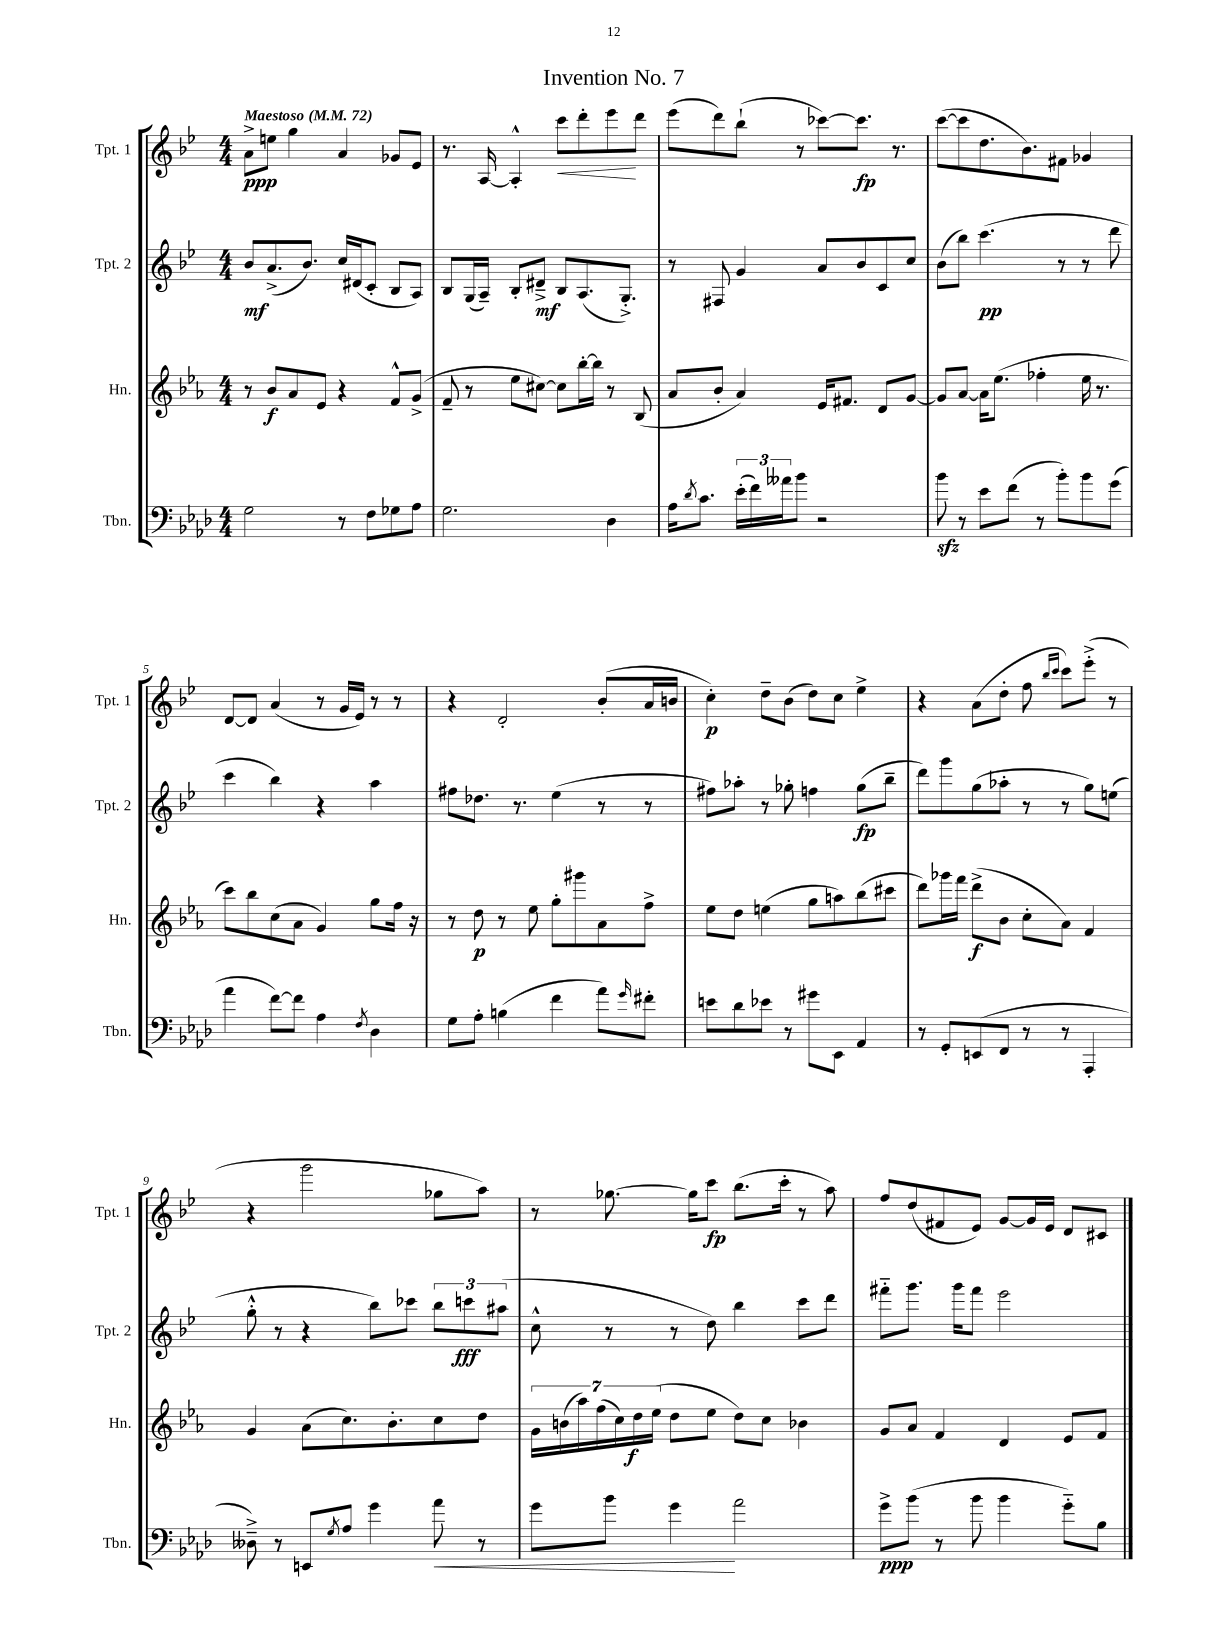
\header { title = "Invention No. 7" }
<<
\new StaffGroup <<
\new Staff = "s0" \with { instrumentName = "Tpt. 1" shortInstrumentName = "Tpt. 1" } {
    \clef treble \key bes \major \numericTimeSignature \time 4/4 \tempo "Maestoso" 4 = 72
    a'8->\ppp e''8 g''4 a'4 ges'8 ees'8 |
    r8. a16~ a4-.-^ c'''8\< d'''8-. ees'''8\! d'''8 |
    ees'''8( d'''8) bes''8-!( r8 ces'''8~) ces'''8.\fp r8. |
    c'''8~( c'''8 d''8. bes'8.) fis'8 ges'4 |
    d'8~ d'8 a'4( r8 g'16 ees'16) r8 r8 |
    r4 d'2-. bes'8-.( a'16 b'16 |
    c''4-.\p) d''8-- bes'8( d''8) c''8 ees''4-> |
    r4 a'8( d''8-. f''8 \grace { bes''16 c'''16 } c'''8) ees'''8-.->( r8 |
    r4 g'''2 ges''8 a''8) |
    r8 ges''8.~ ges''16 c'''8\fp bes''8.( c'''16-. r8 a''8) |
    f''8 d''8( fis'8 ees'8) g'8~ g'16 ees'16 d'8 cis'8 \bar "|." |
}
\new Staff = "s1" \with { instrumentName = "Tpt. 2" shortInstrumentName = "Tpt. 2" } {
    \clef treble \key bes \major \numericTimeSignature \time 4/4
    bes'8\mf a'8.->( bes'8.) c''16 dis'16( c'8-. bes8 a8) |
    bes8 g16( a16--) bes8-. dis'8--->\mf bes8 a8.( g8.-.->) |
    r8 fis8 g'4 a'8 bes'8 c'8 c''8 |
    bes'8( bes''8) c'''4.\pp( r8 r8 d'''8 |
    c'''4 bes''4) r4 a''4 |
    fis''8 des''8. r8. ees''4( r8 r8 |
    fis''8) aes''8-. r8 ges''8-. f''4 ges''8\fp( bes''8-- |
    d'''8) g'''8 g''8( aes''8-. r8 r8 g''8) e''8( |
    g''8-.-^ r8 r4 bes''8) ces'''8 \tuplet 3/2 { bes''8 c'''8\fff ais''8( } |
    c''8-^ r8 r8 d''8) bes''4 c'''8 d'''8 |
    fis'''8-_ g'''8. g'''16 fis'''8 ees'''2 \bar "|." |
}
\new Staff = "s2" \with { instrumentName = "Hn." shortInstrumentName = "Hn." } {
    \clef treble \key ees \major \numericTimeSignature \time 4/4
    r8 bes'8\f aes'8 ees'8 r4 f'8-^ g'8->( |
    f'8-- r8 ees''8 cis''8~) cis''8 bes''16~-. bes''16 r8 bes8( |
    aes'8 bes'8-. aes'4) ees'16 fis'8. d'8 g'8~ |
    g'8 aes'8~ aes'16 ees''8.( fes''4-. ees''16 r8. |
    c'''8) bes''8 c''8( aes'8 g'4) g''8 f''16 r16 |
    r8 d''8\p r8 ees''8 g''8-. gis'''8 aes'8 f''8-> |
    ees''8 d''8 e''4( g''8 a''8) bes''8( cis'''8 |
    d'''8) ges'''16 f'''16 d'''8->\f( bes'8 c''8-. aes'8) f'4 |
    g'4 aes'8( c''8.) bes'8.-. c''8 d''8 |
    \tuplet 7/4 { g'16 b'16( aes''16) f''16( c''16) d''16\f ees''16( } d''8 ees''8 d''8) c''8 bes'4 |
    g'8 aes'8 f'4 d'4 ees'8 f'8 \bar "|." |
}
\new Staff = "s3" \with { instrumentName = "Tbn." shortInstrumentName = "Tbn." } {
    \clef bass \key aes \major \numericTimeSignature \time 4/4
    g2 r8 f8 ges8 aes8 |
    g2. des4 |
    aes16 \acciaccatura { des'8 } c'8. \tuplet 3/2 { ees'16-.( f'16) aeses'16 } bes'8 r2 |
    bes'8\sfz r8 ees'8 f'8( r8 bes'8-.) bes'8 g'8( |
    aes'4 f'8~) f'8 aes4 \acciaccatura { f8 } des4 |
    g8 aes8-. b4( f'4 aes'8) \grace { g'16 } fis'8-. |
    e'8 des'8 ees'8 r8 gis'8 ees,8 aes,4 |
    r8 g,8-. e,8( f,8 r8 r8 aes,,4-. |
    deses8--->) r8 e,8 \acciaccatura { g8 } aes8 g'4 aes'8\< r8 |
    g'8 bes'8 g'4\! aes'2 |
    g'8->\ppp bes'8( r8 bes'8 bes'4 g'8-_) bes8 \bar "|." |
}
>>
>>
